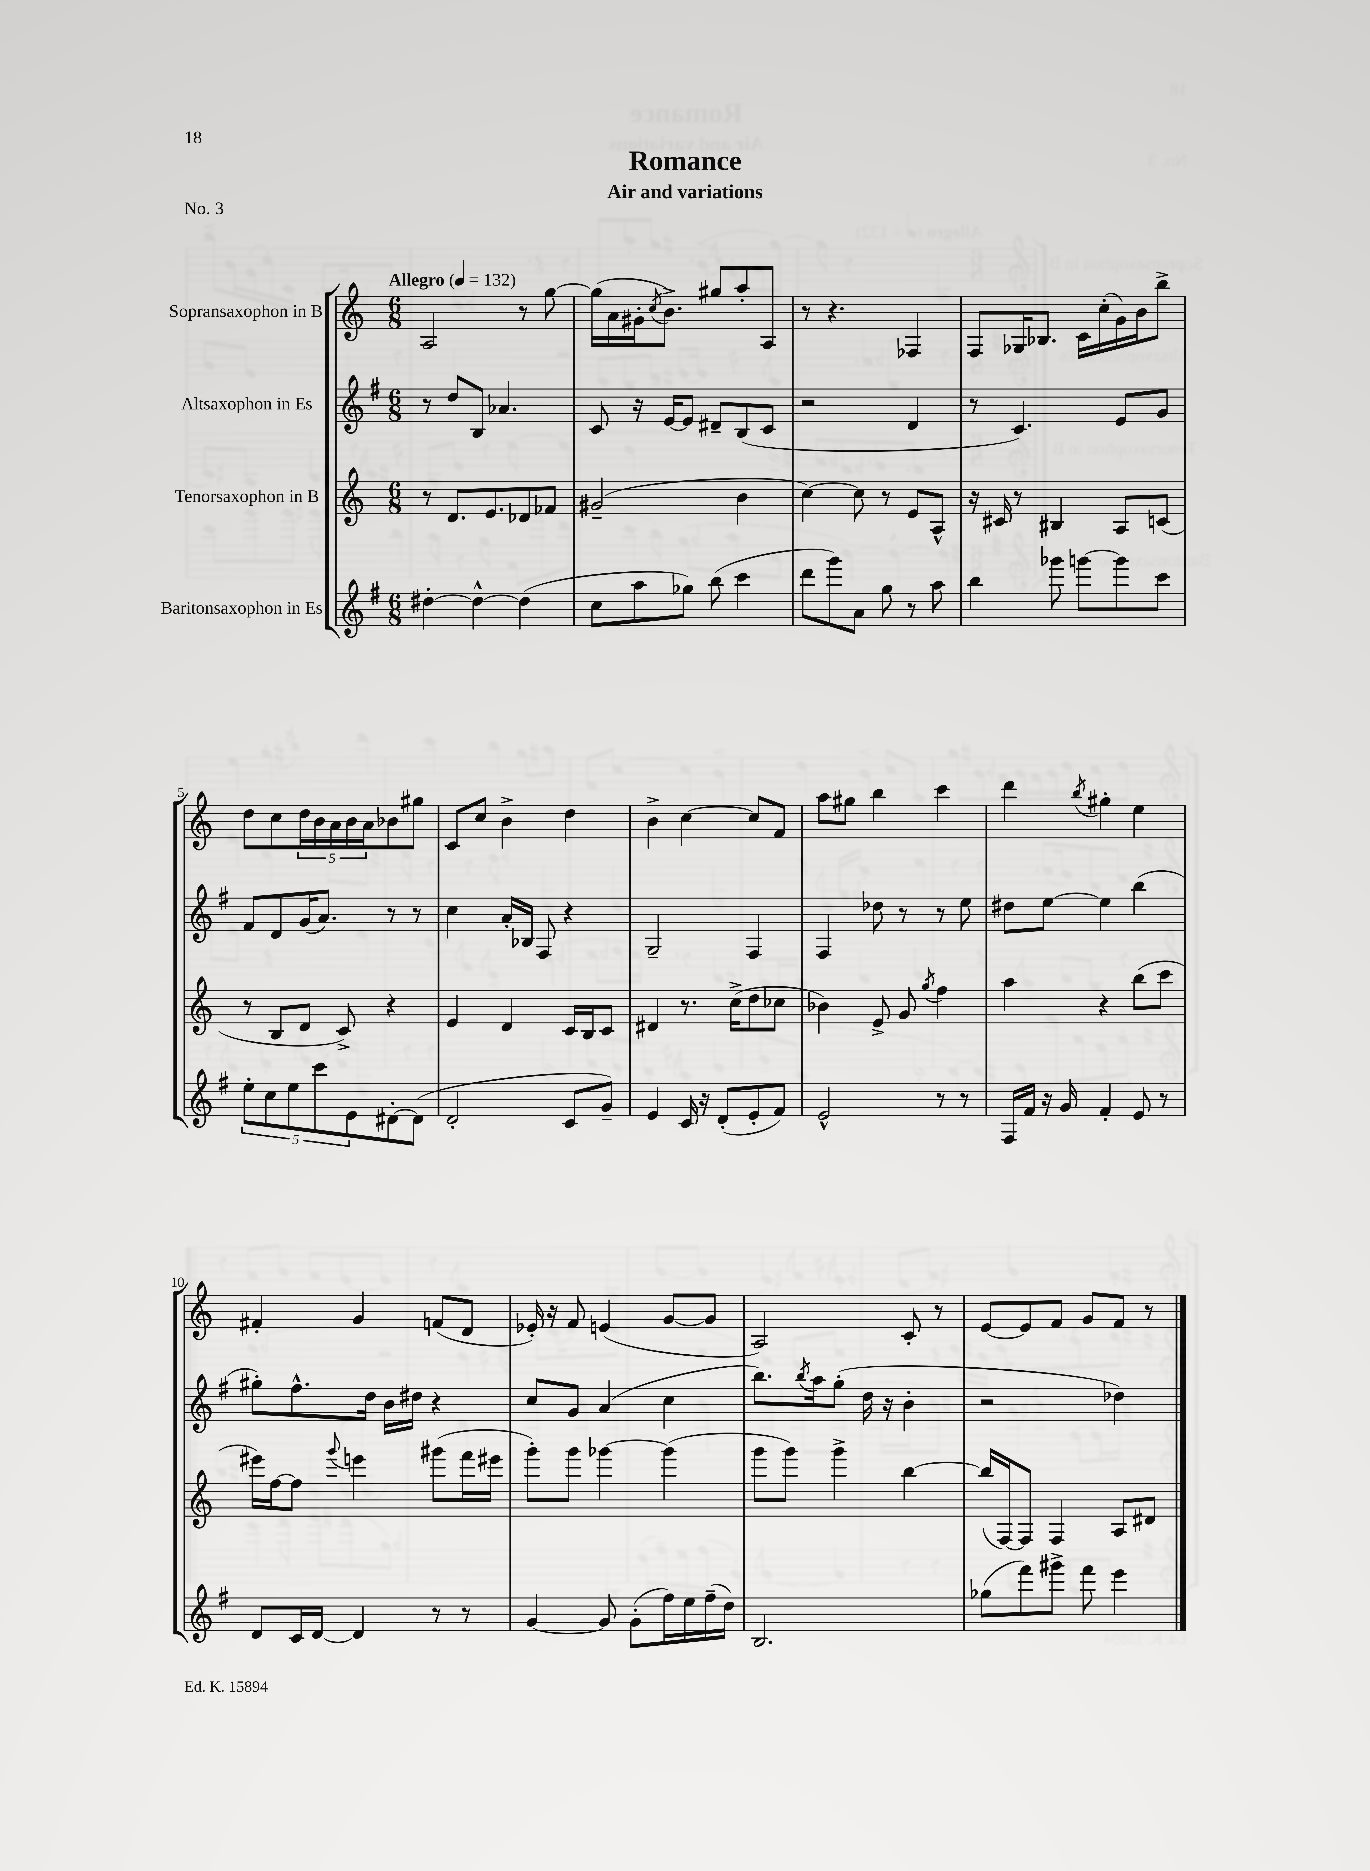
\header { title = "Romance" subtitle = "Air and variations" piece = "No. 3" }
<<
\new StaffGroup <<
\new Staff = "s0" \with { instrumentName = "Sopransaxophon in B" } {
    \clef treble \key c \major \numericTimeSignature \time 6/8 \tempo "Allegro" 4 = 132
    a2 r8 g''8~ |
    g''16( a'16 gis'16-. \acciaccatura { c''8 } b'8.->) gis''8 a''8-. a8 |
    r8 r4. fes4 |
    f8 ges16 bes8. c'16 c''16-.( g'16) b'16 b''8-> |
    d''8 c''8 \tuplet 5/4 { d''16 b'16 a'16 b'16 a'16 } bes'8 gis''8 |
    c'8 c''8 b'4-> d''4 |
    b'4-> c''4~ c''8 f'8 |
    a''8 gis''8 b''4 c'''4 |
    d'''4 \acciaccatura { b''8 } gis''4-. e''4 |
    fis'4-. g'4 f'8( d'8 |
    ees'16-.) r16 f'8 e'4( g'8~ g'8 |
    a2) c'8-. r8 |
    e'8~ e'8 f'8 g'8 f'8 r8 \bar "|." |
}
\new Staff = "s1" \with { instrumentName = "Altsaxophon in Es" } {
    \clef treble \key g \major \numericTimeSignature \time 6/8
    r8 d''8 b8 aes'4. |
    c'8 r16 e'16~ e'8 dis'8-- b8( c'8 |
    r2 d'4 |
    r8 c'4.) e'8 g'8 |
    fis'8 d'8 g'16( a'8.) r8 r8 |
    c''4 a'16-. bes16 fis8 r4 |
    g2-- fis4 |
    fis4 des''8 r8 r8 e''8 |
    dis''8 e''8~ e''4 b''4( |
    gis''8-.) fis''8.-^ d''16 b'16 dis''16 r4 |
    c''8 g'8 a'4( c''4 |
    b''8.) \acciaccatura { b''8 } a''16 g''8-.( d''16 r16 b'4-. |
    r2 des''4) \bar "|." |
}
\new Staff = "s2" \with { instrumentName = "Tenorsaxophon in B" } {
    \clef treble \key c \major \numericTimeSignature \time 6/8
    r8 d'8. e'8. des'8 fes'8 |
    gis'2--( b'4 |
    c''4~) c''8 r8 e'8 a8-^ |
    r16 cis'16 r8 bis4 a8 c'8( |
    r8 b8 d'8 c'8->) r4 |
    e'4 d'4 c'16 b16 c'8 |
    dis'4 r8. c''16->( d''8 ces''8 |
    bes'4) e'8-> g'8 \acciaccatura { g''8 } f''4 |
    a''4 r4 b''8( c'''8 |
    eis'''16) f''16~ f''8 \appoggiatura { g'''8 } e'''4 gis'''8( f'''16 eis'''16 |
    g'''8-.) g'''8 ges'''4~ ges'''4( |
    g'''8 g'''8) g'''4-> b''4~ |
    b''16( f16~) f8 f4 a8 dis'8 \bar "|." |
}
\new Staff = "s3" \with { instrumentName = "Baritonsaxophon in Es" } {
    \clef treble \key g \major \numericTimeSignature \time 6/8
    dis''4~-. dis''4~-^ dis''4( |
    c''8 a''8 ges''8) b''8( c'''4 |
    d'''8 g'''8) a'8 g''8 r8 a''8 |
    b''4 ges'''8 g'''8~ g'''8 c'''8 |
    \tuplet 5/4 { e''8-. c''8 e''8 c'''8 e'8 } dis'8~-. dis'8( |
    d'2-. c'8 g'8--) |
    e'4 c'16 r16 d'8-.( e'8-. fis'8) |
    e'2-^ r8 r8 |
    fis16 fis'16 r16 g'16 fis'4-. e'8 r8 |
    d'8 c'16 d'16~ d'4 r8 r8 |
    g'4~ g'8 g'8-.( fis''16) e''16 fis''16--( d''16) |
    b2. |
    ges''8( fis'''8) gis'''8-> fis'''8 e'''4 \bar "|." |
}
>>
>>
